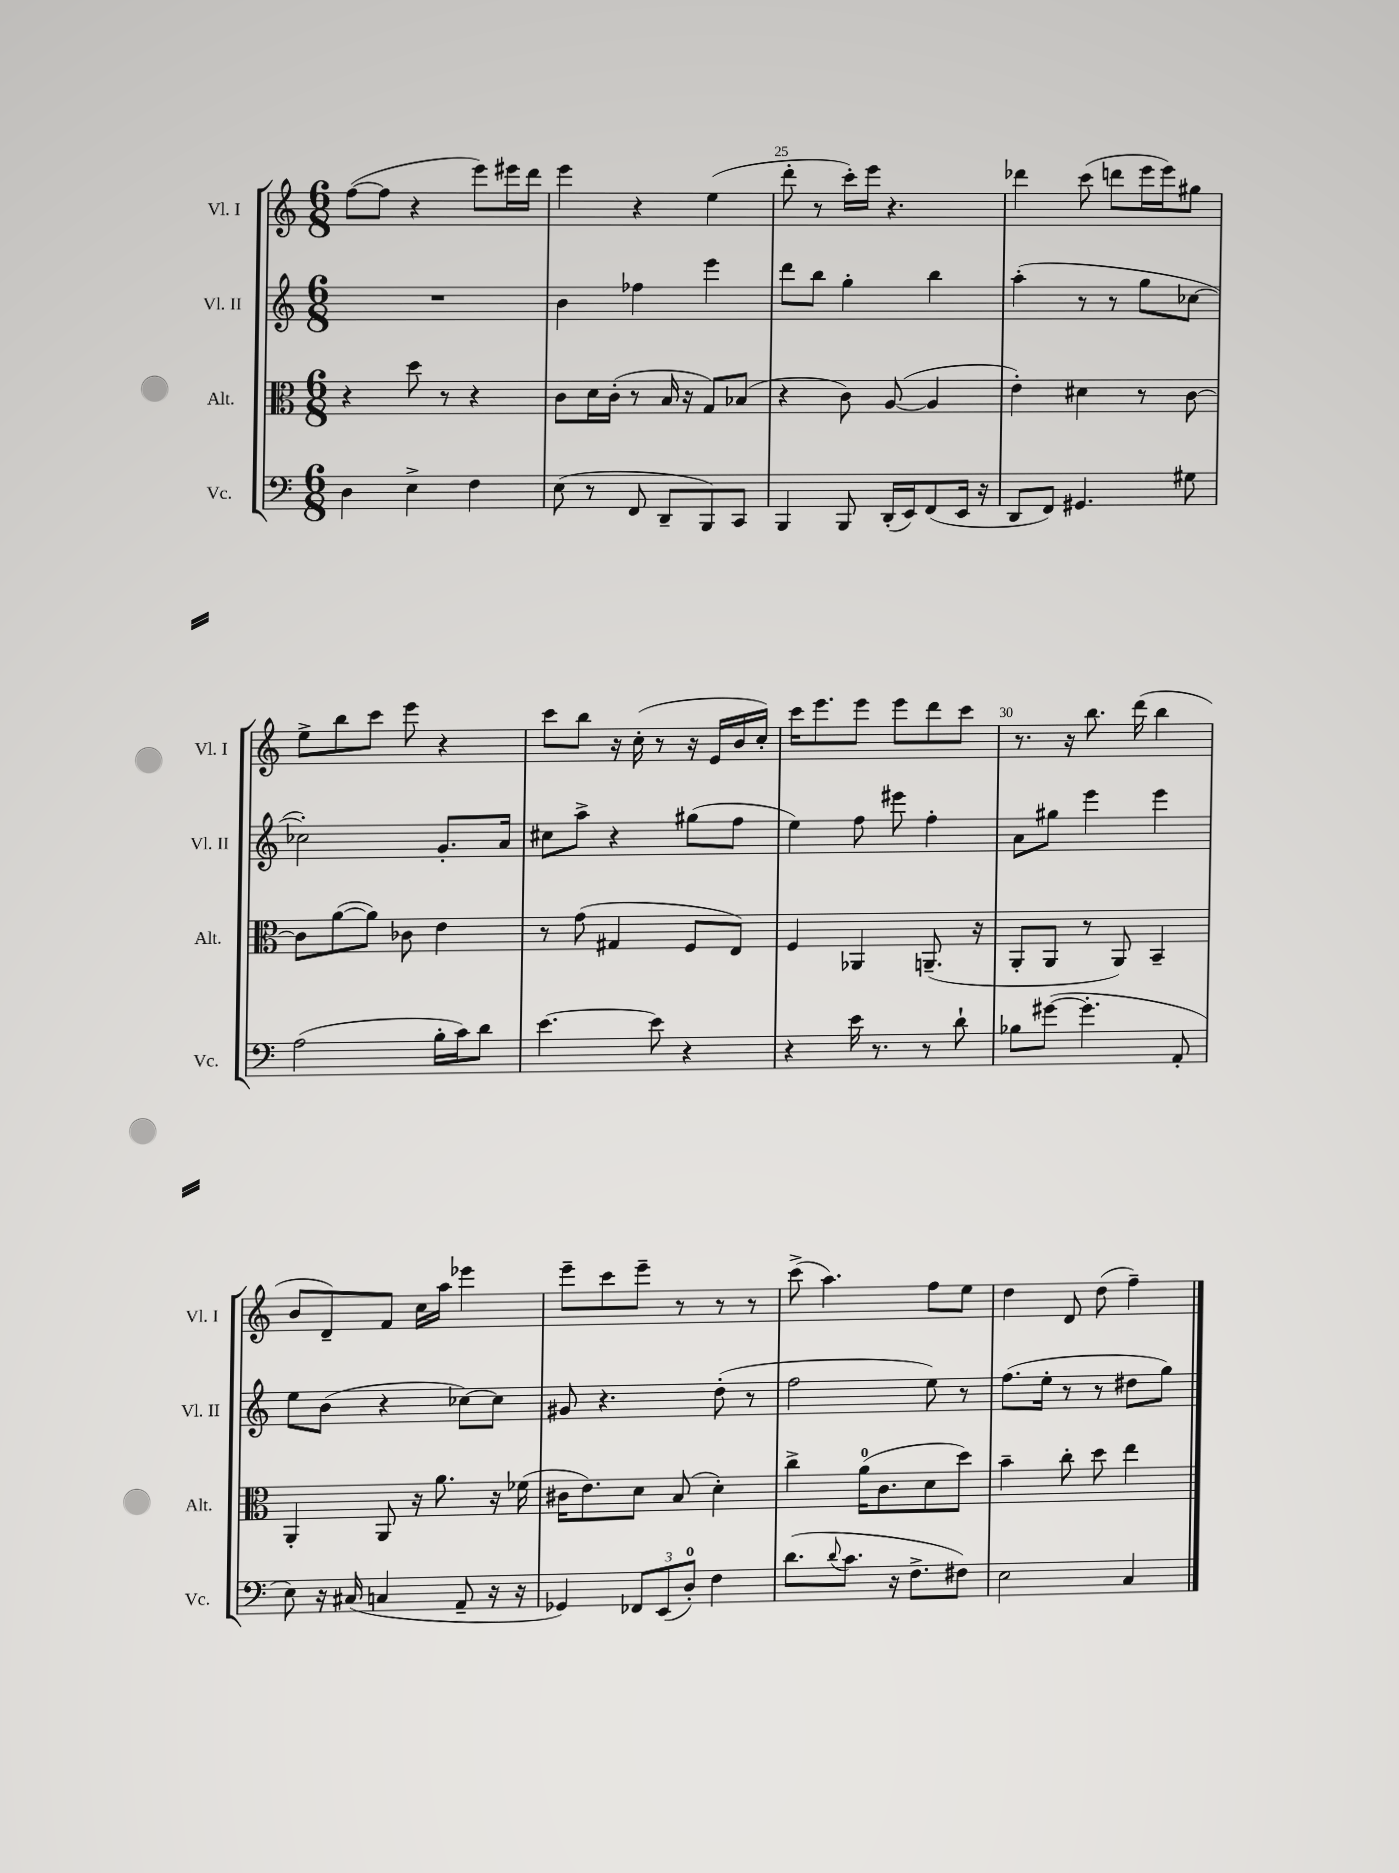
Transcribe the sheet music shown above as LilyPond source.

<<
\new StaffGroup <<
\new Staff = "s0" \with { instrumentName = "Vl. I" shortInstrumentName = "Vl. I" } {
    \clef treble \key c \major \numericTimeSignature \time 6/8
    f''8~( f''8 r4 e'''8) eis'''16 d'''16 |
    e'''4 r4 e''4( |
    d'''8-. r8 c'''16-.) e'''16 r4. |
    des'''4 c'''8( d'''8 e'''16 e'''16) gis''8 |
    e''8-> b''8 c'''8 e'''8 r4 |
    c'''8 b''8 r16 c''16-.( r8 r16 e'16 b'16 c''16-.) |
    c'''16 e'''8. e'''8 e'''8 d'''8 c'''8 |
    r8. r16 b''8. d'''16( b''4 |
    b'8 d'8--) f'8 c''16 a''16 ees'''4 |
    e'''8-- c'''8 e'''8-- r8 r8 r8 |
    c'''8->( a''4.) f''8 e''8 |
    d''4 d'8 d''8( f''4--) \bar "|." |
}
\new Staff = "s1" \with { instrumentName = "Vl. II" shortInstrumentName = "Vl. II" } {
    \clef treble \key c \major \numericTimeSignature \time 6/8
    R2. |
    b'4 fes''4 e'''4 |
    d'''8 b''8 g''4-. b''4 |
    a''4-.( r8 r8 g''8 ces''8~ |
    ces''2-.) g'8.-. a'16 |
    cis''8 a''8-> r4 gis''8( f''8 |
    e''4) f''8 eis'''8 f''4-. |
    a'8 gis''8 e'''4 e'''4 |
    e''8 b'8( r4 ces''8~) ces''8 |
    gis'8 r4. d''8-.( r8 |
    f''2 e''8) r8 |
    f''8.( e''16-. r8 r8 dis''8 g''8) \bar "|." |
}
\new Staff = "s2" \with { instrumentName = "Alt." shortInstrumentName = "Alt." } {
    \clef alto \key c \major \numericTimeSignature \time 6/8
    r4 d''8 r8 r4 |
    c'8 d'16 c'16-.( r8 b16 r16 g8) bes8( |
    r4 c'8) a8~( a4 |
    e'4-.) dis'4 r8 c'8~ |
    c'8 a'8~( a'8) ces'8 e'4 |
    r8 g'8( gis4 f8 e8) |
    f4 aes,4 a,8.--( r16 |
    a,8-. a,8 r8 a,8) b,4-- |
    a,4-. a,8 r16 a'8. r16 fes'16( |
    cis'16 e'8.) d'8 b8( d'4-.) |
    c''4-> a'16-0( c'8. d'8 d''8) |
    b'4-- c''8-. d''8 e''4 \bar "|." |
}
\new Staff = "s3" \with { instrumentName = "Vc." shortInstrumentName = "Vc." } {
    \clef bass \key c \major \numericTimeSignature \time 6/8
    d4 e4-> f4 |
    e8( r8 f,8 d,8-- b,,8) c,8 |
    b,,4 b,,8 d,16-.( e,16) f,8( e,16 r16 |
    d,8 f,8) gis,4. gis8 |
    a2( b16-. c'16) d'8 |
    e'4.~ e'8 r4 |
    r4 e'16 r8. r8 d'8-! |
    bes8 gis'8~( gis'4.-. a,8-. |
    e8) r16 cis16( c4 a,8-- r16 r16 |
    ges,4) \tuplet 3/2 { fes,8 e,8( d8-0-.) } f4 |
    d'8.( \appoggiatura { d'8 } c'8. r16 f8.-> fis8) |
    e2 c4 \bar "|." |
}
>>
>>
\layout { \context { \Score currentBarNumber = #23 \override BarNumber.break-visibility = ##(#f #t #t) barNumberVisibility = #(every-nth-bar-number-visible 5) } }
